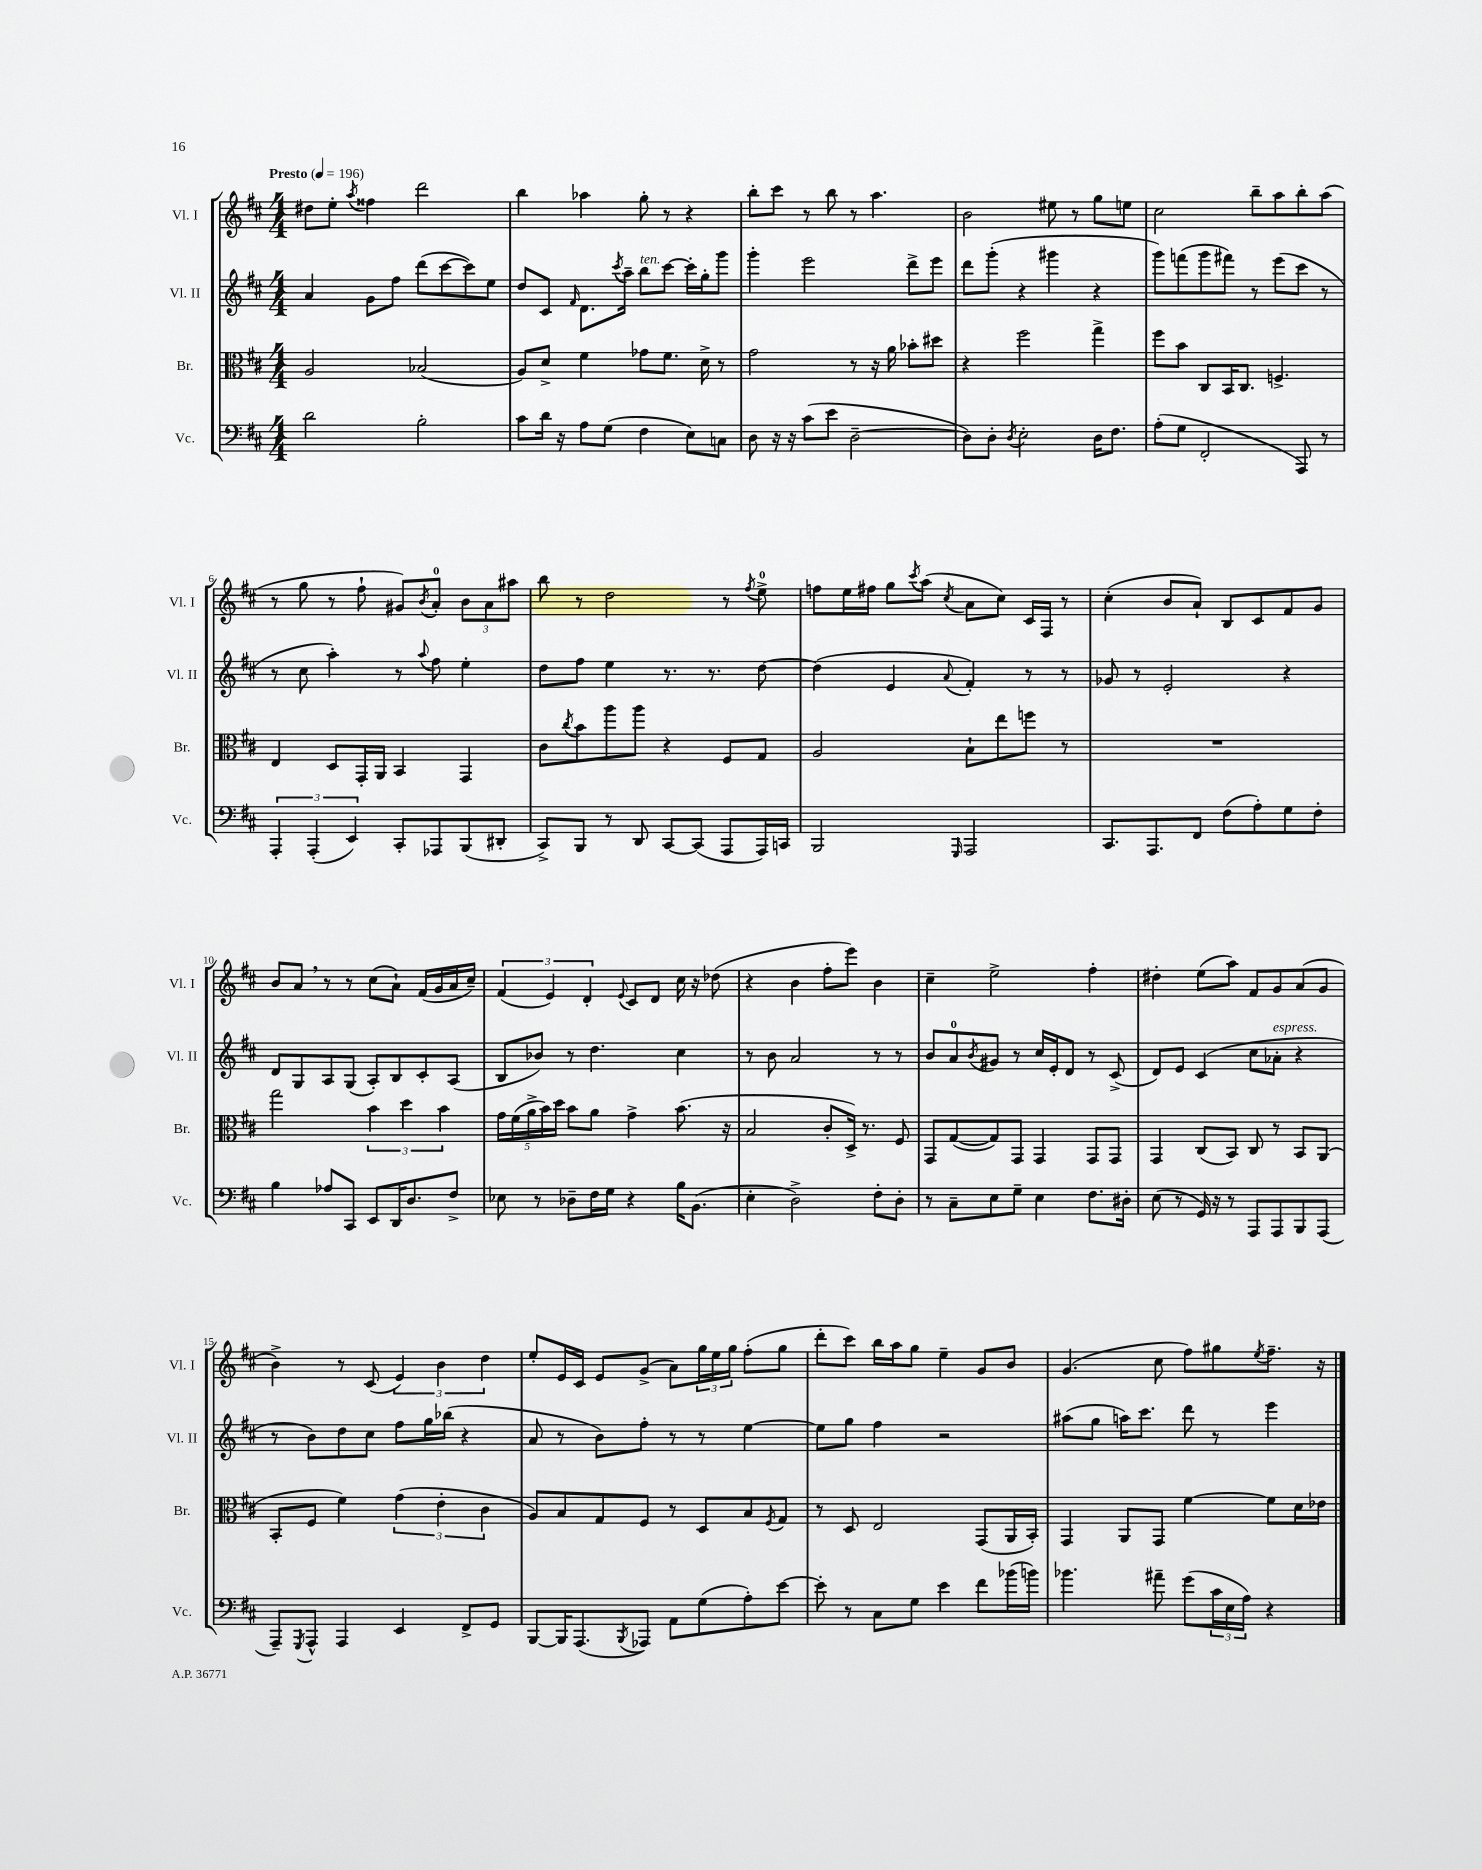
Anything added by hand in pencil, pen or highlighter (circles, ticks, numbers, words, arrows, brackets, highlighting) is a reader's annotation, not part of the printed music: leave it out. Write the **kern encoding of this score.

**kern	**kern	**kern	**kern
*part4	*part3	*part2	*part1
*staff4	*staff3	*staff2	*staff1
*I"Vc.	*I"Br.	*I"Vl. II	*I"Vl. I
*I'Vc.	*I'Br.	*I'Vl. II	*I'Vl. I
*clefF4	*clefC3	*clefG2	*clefG2
*k[f#c#]	*k[f#c#]	*k[f#c#]	*k[f#c#]
*M4/4	*M4/4	*M4/4	*M4/4
*MM196	*MM196	*MM196	*MM196
=1	=1	=1	=1
!	!	!	!LO:TX:a:B:t=Presto
2d\	2A/	4a/	8dd#X\L
.	.	.	8ee'\J
.	.	.	8qaa/
.	.	8g\L	4ff##X\
.	.	8ff#\J	.
2B'\	(2B-X/	(8ddd\L	2ddd\
.	.	[8ccc#\	.
.	.	8ccc#\])	.
.	.	8ee\J	.
=2	=2	=2	=2
8c#\L	8A/L)	8dd/L	4bb\
16d\Jk	8d^/J	8c#/J	.
16r	.	.	.
.	.	16qqf#/	.
8A\L	4f#\	8.d\L	4aa-X\
(8G\J	.	.	.
.	.	8qccc#/	.
.	.	16aa~\Jk	.
!	!	!LO:TX:a:i:t=ten.	!
4F#\	8g-X\L	8bb\L	8gg'\
.	8.f#\J	[8ccc#\J	8r
8E\L)	.	16ccc#'\LL]	4r
.	16d^\	16gg'\J	.
8Cn\J	8r	8ggg\J	.
=3	=3	=3	=3
8D\	2g\	4ggg'\	8bb'\L
16r	.	.	8ccc#\J
16r	.	.	.
(8c#\L	.	2eee\	8r
8e\J	.	.	8bb\
[2D~\	8r	.	8r
.	16r	.	4.aa\
.	16a\	.	.
.	8b-X'\L	8ddd^\L	.
.	8dd#X\J	8eee\J	.
=4	=4	=4	=4
8D\L])	4r	8ddd\L	2b\
8D'\J	.	(8ggg'\J	.
8qD/	.	.	.
2E'\	2ff#\	4r	.
.	.	4ggg#X\	8ee#X\
.	.	.	8r
16D\KL	4gg^\	4r	8gg\L
8.F#\J	.	.	.
.	.	.	8een\J
=5	=5	=5	=5
(8A'\L	8ff#\L	8ggg\L)	2cc#\
8G\J	8b\J	(8fffn\	.
2FF#'/	8C#/L	8ggg\	.
.	16BB/K	8fff#X\J)	.
.	8.C#/J	.	.
.	.	8r	8bb~\L
.	4.Fn^/	(8eee\L	8aa\
8AAA/)	.	8ccc#\J	8bb'\
8r	.	8r	(8aa\J
!!LO:LB:g=z
=6	=6	=6	=6
6AAA'/	4E/	8r	8r
.	.	8cc#\	8gg\
(6AAA'/	.	.	.
.	8D/L	4aa'\)	8r
6EE/)	.	.	.
.	16GG'/L	.	8ff#`\
.	16AA/JJ	.	.
8CC#'/L	4BB/	8r	8g#X/L)
.	.	8qqaa/	8qb/
8AAA-X/	.	8ff#\	8a'/J
(8BBB/	4GG/	4ee'\	12b\L
.	.	.	12a\
8DD#X'/J	.	.	.
.	.	.	12aa#X\J
=7	=7	=7	=7
8CC#^/L)	8c#\L	8dd\L	8bb\
.	8qcc#/	.	.
8BBB/J	8b\	8ff#\J	8r
8r	8aa\	4ee\	2dd\
8DD/	8aa\J	.	.
[8CC#/L	4r	8.r	.
(8CC#/J]	.	.	.
.	.	8.r	.
8AAA/L	8F#/L	.	8r
.	.	.	8qff#/
16AAA/L)	8G/J	[8dd\	8ee^\
16CCn/JJ	.	.	.
=8	=8	=8	=8
2BBB/	2A/	(4dd\]	8ffn\L
.	.	.	16ee\L
.	.	.	16ff#X\JJ
.	.	4e/	8gg\L
.	.	.	8qccc#/
.	.	.	(8aa\J
16qqGGG/	.	8qqa/	8qcc#/
2AAA/	8B`\L	4f#'/)	8a\L
.	8ee\	.	8cc#\J)
.	8ffn\J	8r	16c#/LL
.	.	.	16F#/JJ
.	8r	8r	8r
=9	=9	=9	=9
8.CC#/L	1r	8g-X/	(4cc#'\
.	.	8r	.
8.AAA/	.	.	.
.	.	2e'/	8b/L
8FF#/J	.	.	8a`/J)
(8F#\L	.	.	8B/L
8A'\)	.	.	8c#/
8G\	.	4r	8f#/
8F#'\J	.	.	8g/J
!!LO:LB:g=z
=10	=10	=10	=10
4B\	2gg\	8d/L	8b/L
.	.	8G/	8a,/J
8A-X/L	.	8A/	8r
8CC#/J	.	(8G/J	8r
8EE/L	6b\	8A'/L)	(8cc#\L
16DD/K	.	8B/	8a`\J)
.	6dd\	.	.
8.D/	.	.	.
.	.	8c#'/	(16f#/LL
.	.	.	16g/
.	6b\	.	.
8F#^/J	.	(8A/J	16a/
.	.	.	16cc#~/JJ)
=11	=11	=11	=11
8E-X\	20g\LL	8B/L	(6f#/
.	(20f#\	.	.
.	20a^\	.	.
8r	.	8b-X/J)	.
.	20b\)	.	.
.	.	.	6e/)
.	20dd\JJ	.	.
8D-X~\L	8b\L	8r	.
.	.	.	6d'/
16F#\L	8a\J	4.dd\	.
16G\JJ	.	.	.
.	.	.	8qqe/
4r	4g^\	.	8c#/L
.	.	.	8d/J
16B\KL	(8.b\	4cc#\	16cc#\
(8.BB\J	.	.	16r
.	.	.	(8dd-X\
.	16r	.	.
=12	=12	=12	=12
4E'\	2B/	8r	4r
.	.	8b\	.
2D^\)	.	2a/	4b\
.	8c#'/L	.	8ff#'\L
.	16D^/Jk)	.	8eee\J)
.	8.r	.	.
8F#'\L	.	8r	4b\
8D'\J	8F#/	8r	.
=13	=13	=13	=13
8r	8GG/L	8b/L	4cc#~\
8C#~\L	([8G/	8a/	.
.	.	8qb/	.
8E\	8G/])	8g#X/J	2ee^\
8G~\J	8GG/J	8r	.
4E\	4GG/	16cc#/LL	.
.	.	16e'/J	.
.	.	8d/J	.
8.F#\L	8GG/L	8r	4ff#'\
.	8GG/J	(8c#^/	.
16D#X'\Jk	.	.	.
=14	=14	=14	=14
(8E\	4GG/	8d/L)	4dd#X'\
8r	.	8e/J	.
16GG/)	(8C#/L	(4c#/	(8ee\L
16r	.	.	.
8r	8BB/J)	.	8aa\J)
8AAA/L	8C#/	8cc#\L	8f#/L
!	!	!LO:TX:a:i:t=espress.	!
8AAA/	8r	8a-X'\J	8g/
8BBB/	8BB/L	4r	(8a/
(8AAA/J	(8AA/J	.	8g/J
!!LO:LB:g=z
=15	=15	=15	=15
8AAA~/L)	8BB'/L	8r	4b^\)
8qGGG/	.	.	.
8AAA^^/J	8F#/J	8b\L)	.
4AAA/	4f#\)	8dd\	8r
.	.	8cc#\J	(8c#/
4EE/	(6g\	8ff#\L	6e/)
.	.	16gg\L	.
.	6e'\	.	6b\
.	.	(16bb-X\JJ	.
8FF#^/L	.	4r	.
.	6c#\	.	6dd\
8GG/J	.	.	.
=16	=16	=16	=16
[8BBB/L	8A/L)	8a/	8ee'/L
16BBB/K]	8B/	8r	16e/L
(8.AAA/	.	.	16c#/JJ
.	8G/	8b\L)	8e/L
8qBBB/	.	.	.
8AAA-X/J)	8F#/J	8ff#'\J	(8g^/J
8AA\L	8r	8r	8a\L)
(8G\	8D/L	8r	24gg\L
.	.	.	24ee\
.	.	.	24gg\JJ
8A'\)	8B/	[4ee\	(8ff#'\L
.	8qF#/	.	.
[8e\J	8G/J	.	8gg\J
=17	=17	=17	=17
8e'\]	8r	8ee\L]	8ddd'\L
8r	8D/	8gg\J	8ccc#\J)
8C#\L	2E/	4ff#\	16bb\LL
.	.	.	16aa\J
8G\J	.	.	8gg\J
4e\	.	2r	4ee~\
8f#\L	(8GG/L	.	8g/L
(16b-X\L	16AA/L	.	8b/J
16bn\JJ)	16BB'/JJ)	.	.
=18	=18	=18	=18
4.b-X\	4GG/	(8aa#X\L	(4.g/
.	.	8gg\J	.
.	8AA/L	16aan\KL)	.
.	.	8.ccc#\J	.
8a#X~\	8GG/J	.	8cc#\
(8g\L	[4f#\	8ddd\	8ff#\L)
24c#\L	.	8r	8gg#X\
24E\	.	.	.
24A\JJ)	.	.	.
.	.	.	8qee/
4r	8f#\L]	4eee\	8.ff#~\J
.	16d\L	.	.
.	16e-X\JJ	.	16r
==	==	==	==
*-	*-	*-	*-
